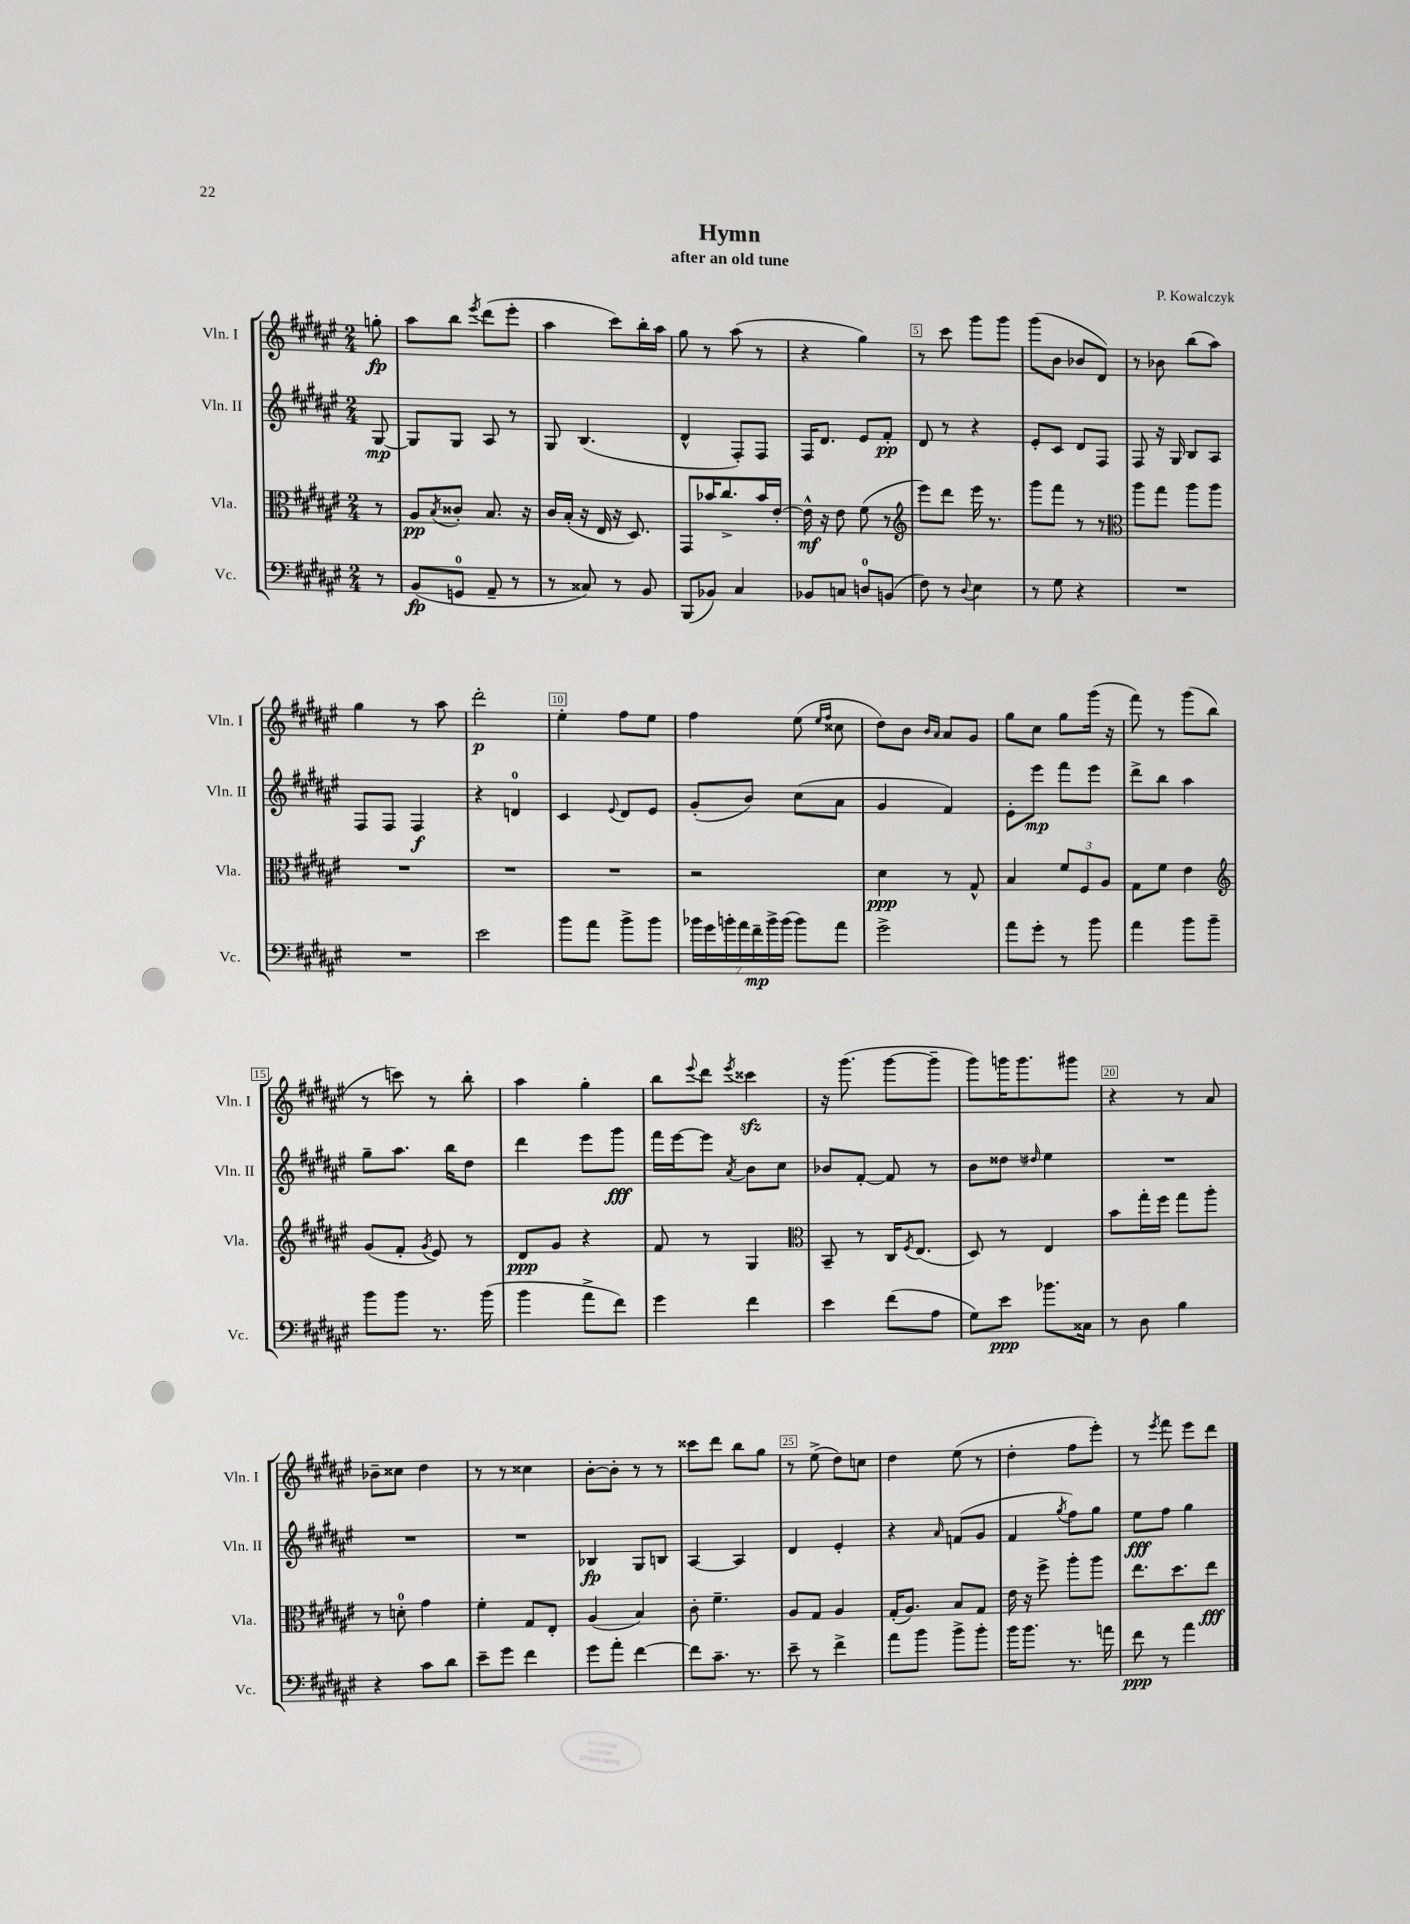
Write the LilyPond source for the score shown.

\header { title = "Hymn" composer = "P. Kowalczyk" subtitle = "after an old tune" }
<<
\new StaffGroup <<
\new Staff = "s0" \with { instrumentName = "Vln. I" shortInstrumentName = "Vln. I" } {
    \clef treble \key fis \major \numericTimeSignature \time 2/4 \partial 8
    g''8-.\fp |
    ais''8 b''8 \acciaccatura { eis'''8 } dis'''8( eis'''8-. |
    ais''4 cis'''8) b''16-. ais''16 |
    gis''8 r8 ais''8( r8 |
    r4 gis''4) |
    r8 cis'''8 gis'''8 gis'''8 |
    gis'''8( b'8 bes'8 dis'8) |
    r8 bes'8 b''8( ais''8) |
    gis''4 r8 ais''8 |
    dis'''2-.\p |
    eis''4-. fis''8 eis''8 |
    fis''4 eis''8( \grace { eis''16 fis''16 } cisis''8 |
    dis''8) b'8 \grace { b'16 ais'16 } ais'8 gis'8 |
    gis''8 cis''8 gis''8 gis'''16( r16 |
    fis'''8) r8 gis'''8( b''8 |
    r8 c'''8) r8 b''8-. |
    ais''4 gis''4-. |
    b''8 \appoggiatura { eis'''8 } dis'''8 \acciaccatura { eis'''8 } cisis'''4\sfz |
    r16 gis'''8.( gis'''8~ gis'''8-- |
    gis'''8) g'''16 g'''8. gis'''8 |
    r4 r8 ais'8 |
    bes'8-- cisis''8 dis''4 |
    r8 r8 cisis''4 |
    b'8~-. b'8-. r8 r8 |
    cisis'''8 dis'''8 b''8 gis''8 |
    r8 eis''8->( dis''8) c''8 |
    dis''4 eis''8( r8 |
    dis''4-. fis''8 eis'''8-.) |
    r8 \acciaccatura { eis'''8 } fis'''8 eis'''8 dis'''8 \bar "|." |
}
\new Staff = "s1" \with { instrumentName = "Vln. II" shortInstrumentName = "Vln. II" } {
    \clef treble \key fis \major \numericTimeSignature \time 2/4 \partial 8
    gis8~\mp |
    gis8 gis8 ais8 r8 |
    gis8 b4.( |
    dis'4-^ fis8-.) fis8 |
    fis16 dis'8. eis'8 fis'8-.\pp |
    dis'8 r8 r4 |
    eis'8-. cis'8 dis'8 fis8 |
    fis8 r16 gis16 b8 ais8 |
    fis8 fis8 fis4\f |
    r4 d'4-0 |
    cis'4 \appoggiatura { eis'8 } dis'8 eis'8 |
    gis'8-.( b'8) cis''8( ais'8 |
    gis'4 fis'4) |
    eis'8-. eis'''8\mp fis'''8 eis'''8 |
    dis'''8-> b''8 ais''4 |
    gis''8-- ais''8. b''16 dis''8 |
    dis'''4 eis'''8 gis'''8\fff |
    fis'''16 eis'''16~ eis'''8 \acciaccatura { ais'8 } b'8 cis''8 |
    bes'8 fis'8~-. fis'8 r8 |
    b'8 disis''8 \grace { dis''16 } eis''4 |
    R2 |
    R2 |
    R2 |
    bes4\fp gis8 b8 |
    ais4~ ais4 |
    dis'4 eis'4-. |
    r4 \grace { ais'16 } f'8( gis'8 |
    fis'4 \acciaccatura { gis''8 } fis''8) gis''8 |
    eis''8\fff fis''8 gis''4 \bar "|." |
}
\new Staff = "s2" \with { instrumentName = "Vla." shortInstrumentName = "Vla." } {
    \clef alto \key fis \major \numericTimeSignature \time 2/4 \partial 8
    r8 |
    ais8\pp \acciaccatura { b8 } cisis'8-. b8. r16 |
    cis'16 b16-.( r16 eis16 r16 dis8.) |
    gis,8 bes'16 cis''8.-> bes'16 eis'16~-. |
    eis'16-^\mf r16 eis'8 fis'8( r8 |
    \clef treble eis'''8) dis'''8 eis'''16 r8. |
    gis'''8 fis'''8 r8 r8 |
    \clef alto ais''8 gis''8 ais''8 ais''8 |
    R2 |
    R2 |
    R2 |
    r2 |
    dis'4\ppp r8 gis8-^ |
    b4 \tuplet 3/2 { fis'8 fis8 ais8 } |
    gis8 fis'8 eis'4 |
    \clef treble gis'8( fis'8-. \acciaccatura { gis'8 } eis'8) r8 |
    dis'8\ppp gis'8 r4 |
    fis'8 r8 gis4 |
    \clef alto b,8-- r8 cis16 \acciaccatura { fis8 } eis8.( |
    dis8) r8 eis4 |
    b'8 gis''16-. fis''16 gis''8 ais''8-. |
    r8 d'8-0-. gis'4 |
    fis'4-. gis8 eis8-. |
    ais4( b4) |
    cis'8-. fis'4.-- |
    ais8 gis8 ais4 |
    gis16-.( ais8.) b8 gis8 |
    eis'16 r16 fis''8-> ais''8-. ais''8 |
    eis''8. dis''8. eis''8\fff \bar "|." |
}
\new Staff = "s3" \with { instrumentName = "Vc." shortInstrumentName = "Vc." } {
    \clef bass \key fis \major \numericTimeSignature \time 2/4 \partial 8
    r8 |
    b,8\fp( g,8-0 ais,8-- r8 |
    r8 cisis8) r8 b,8 |
    b,,8( bes,8) cis4 |
    bes,8 c8 d8-0 b,8( |
    fis8) r8 \appoggiatura { dis8 } eis4 |
    r8 gis8 r4 |
    R2 |
    R2 |
    eis'2 |
    b'8 ais'8 b'8-> b'8 |
    \tuplet 7/4 { bes'16 gis'16 b'16-. ais'16 fis'16--\mp b'16-> b'16( } b'8) ais'8 |
    gis'2-> |
    ais'8 gis'8-. r8 b'8 |
    ais'4 b'8 b'8-- |
    b'8 b'8 r8. b'16( |
    b'4 ais'8-> fis'8) |
    gis'4 fis'4 |
    eis'4 fis'8( ais8 |
    gis8) eis'8\ppp bes'8. cisis16 |
    r8 dis8 b4 |
    r4 cis'8 dis'8 |
    eis'8-- gis'8 fis'4 |
    gis'8 ais'8-. fis'4~ |
    fis'8 cis'8.-- r8. |
    eis'8-- r8 fis'4-> |
    ais'8 b'8 b'8-> b'8-. |
    b'16 b'8. r8. a'16 |
    fis'8\ppp r8 ais'4 \bar "|." |
}
>>
>>
\layout { \context { \Score \override BarNumber.break-visibility = ##(#f #t #t) barNumberVisibility = #(every-nth-bar-number-visible 5) \override BarNumber.stencil = #(make-stencil-boxer 0.1 0.3 ly:text-interface::print) } }
